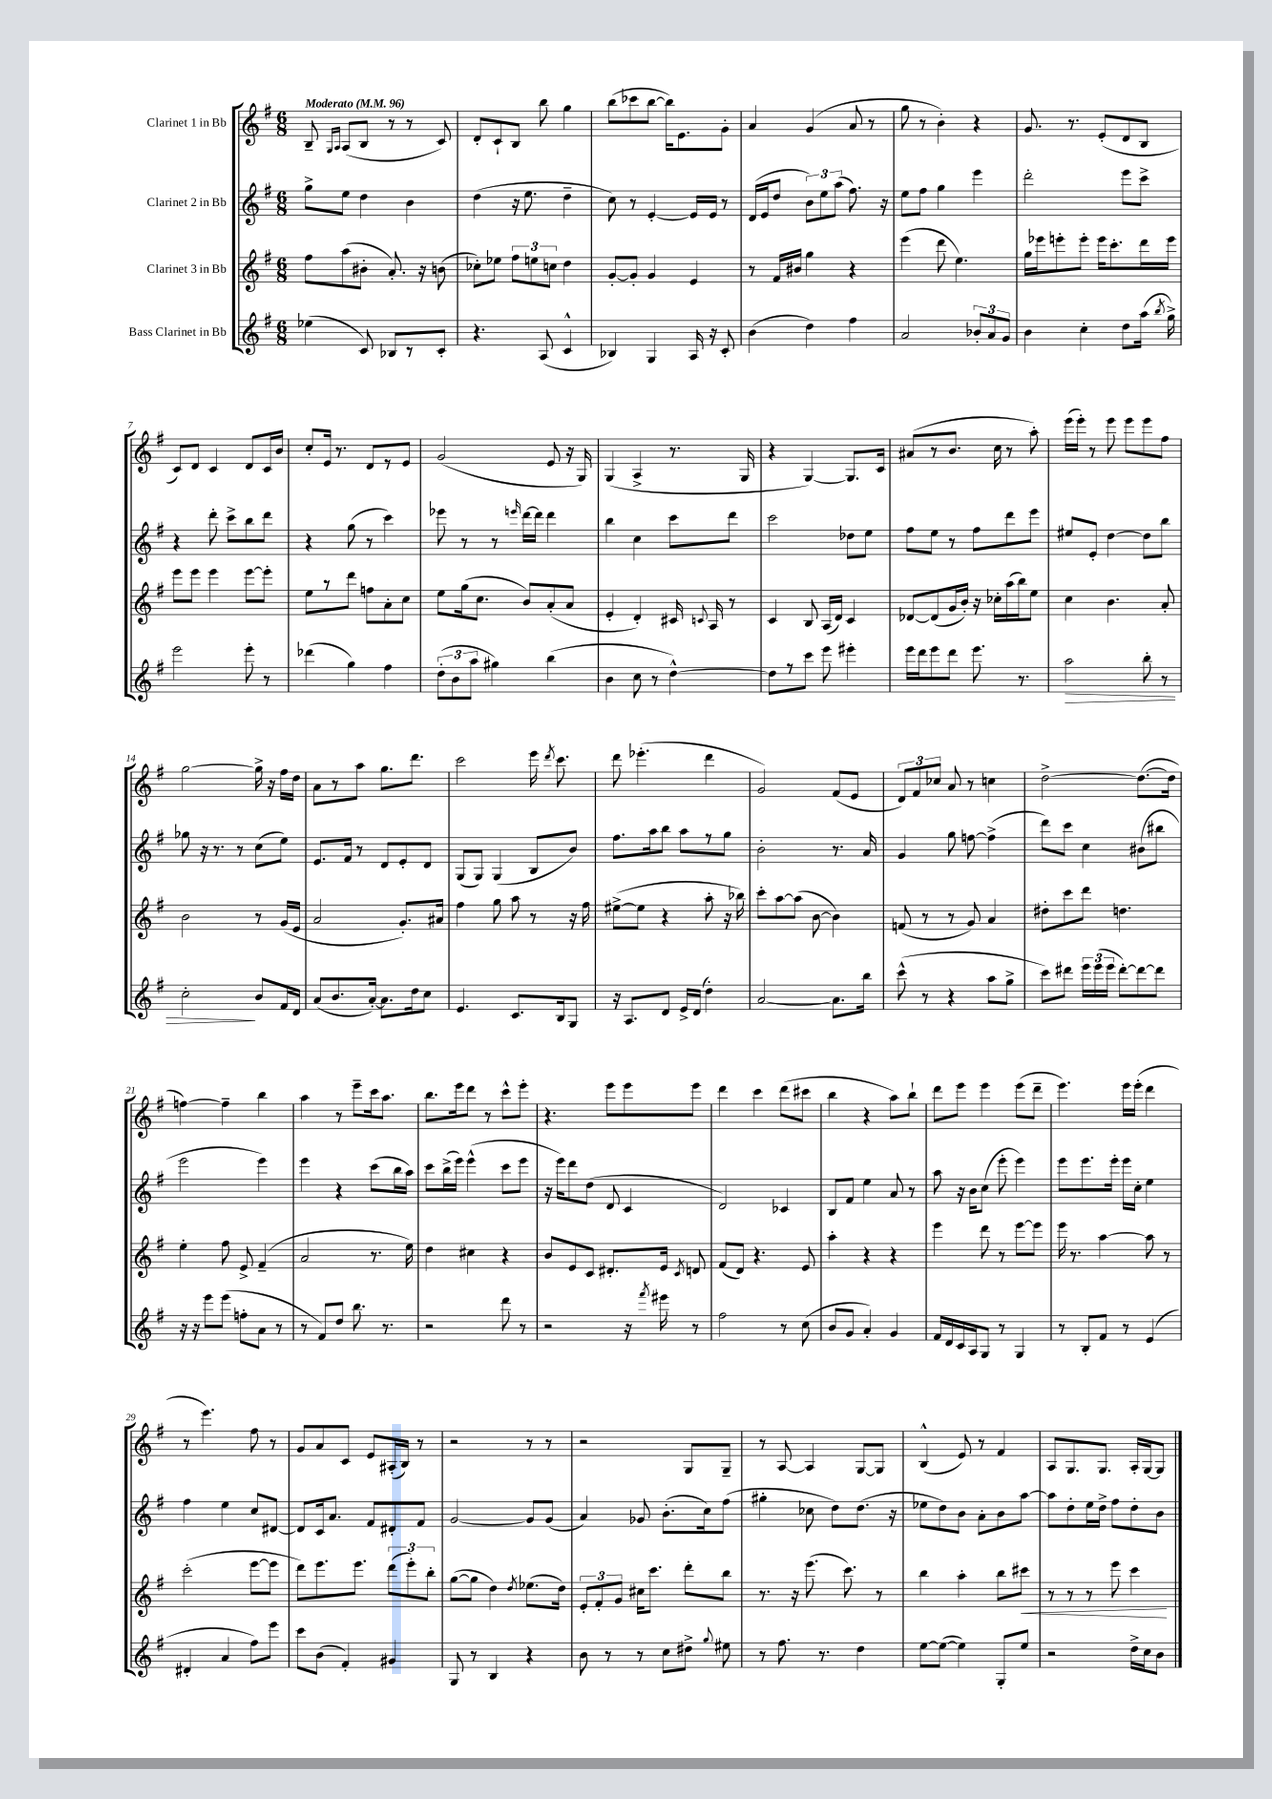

**kern	**kern	**kern	**kern
*staff4	*staff3	*staff2	*staff1
*clefG2	*clefG2	*clefG2	*clefG2
*k[f#]	*k[f#]	*k[f#]	*k[f#]
*M6/8	*M6/8	*M6/8	*M6/8
*MM96	*MM96	*MM96	*MM96
(4ee-	8ff#	8gg^	8B~
.	.	.	16qqG
.	.	.	16qqA
.	(8aa	8ee	(8A
8c)	8b#'	4dd	8B
8B-	8.a')	.	8r
8r	.	4b	8r
.	16r	.	.
8c'	(8b	.	8c)
=	=	=	=
4.r	8cc-')	(4dd	8d'
.	8ee-	.	8c`
.	12ff#	16r	8B
.	.	8.ee	.
.	12ee	.	.
(8A	.	.	8bb
.	12cc	.	.
4c^^	4dd	4dd~	4gg
=	=	=	=
4B-)	[8g'	8cc)	(8bb
.	8g']	8r	8ccc-
4G	4g	[4e'	[8bb
.	.	.	16bb])
.	.	.	8.e
16A	4e	16e]	.
16r	.	16e	.
8c'	.	8r	8g'
=	=	=	=
(4b	8r	(16d	4a
.	.	16e	.
.	16f#	8dd	.
.	16b#	.	.
4dd)	4gg	12b)	(4g
.	.	12ee	.
.	.	(12aa	.
4ff#	4r	8.ff#)	8a
.	.	.	8r
.	.	16r	.
=	=	=	=
2a	(4eee	8ee	8gg
.	.	8ff#	8r
.	8ddd	4gg	4b')
.	4.ee)	.	.
12b-'	.	4eee	4r
12a	.	.	.
12g	.	.	.
=	=	=	=
4b	16gg	2ddd'	8.g
.	16eee-	.	.
.	8eee'	.	.
.	.	.	8.r
4cc'	8eee'	.	.
.	16eee	.	(8e'
.	8.ccc'	.	.
8dd	.	8eee	8d
(16aa	16ddd	8ccc^	8B
8qbb	.	.	.
16gg^)	16eee	.	.
=	=	=	=
2eee	8eee	4r	8c)
.	8eee	.	8d
.	4eee	8ddd'	4c
.	.	8ccc^	.
8eee'	[8eee	8bb	8d
8r	8eee']	8ddd	16c
.	.	.	16b
=	=	=	=
(4ddd-	8ee	4r	8cc'
.	8r	.	16e
.	.	.	8.r
4gg)	8ddd	(8gg	.
.	8ff	8r	8d
4ff#	8a'	4ccc)	8r
.	8cc	.	8e
=	=	=	=
(12dd'	8ee	8eee-	(2g
12b	.	.	.
.	(16gg	8r	.
12aa	.	.	.
.	8.cc	.	.
4gg#)	.	8r	.
.	.	16qqeee	.
.	8b)	[16ddd	.
.	.	16ddd]	.
(4bb	(8a'	4ddd	8e
.	8a	.	16r
.	.	.	16G)
=	=	=	=
4b	4e'	4bb	(4G
8cc	4d')	4cc	4A^
8r	.	.	.
[4dd^^)	16c#	8ccc	8.r
.	8qqc	.	.
.	16A	.	.
.	8r	8ddd	.
.	.	.	16G
=	=	=	=
8dd]	4c	2ccc	4r
8r	.	.	.
8ccc	8B	.	[4G)
8eee	(16A	.	.
.	16d)	.	.
4eee#'	4c	8dd-	8.G]
.	.	8ee	.
.	.	.	16c
=	=	=	=
16eee	[8d-	8ff#	(8a#
16ddd	.	.	.
8eee	(8d-]	8ee	8r
8ddd	16g	8r	8.b
.	16b')	.	.
8.eee	16r	8ff#	.
.	16cc-'	.	16cc
.	(16aa	8ddd	8r
8.r	16bb)	.	.
.	8ee	8eee	8aa')
=	=	=	=
2aa	4cc	8ee#	(16eee
.	.	.	16eee')
.	.	8e'	8r
.	4.b	[4dd	8eee
.	.	.	8eee
8bb'	.	8dd]	8eee
8r	8a'	8bb	8ff#
=	=	=	=
2cc'	2b	8gg-	[2gg
.	.	16r	.
.	.	8.r	.
.	.	8r	.
8b	8r	(8cc	16gg^]
.	.	.	16r
16f#	(16g	8ee)	16ff#
16d	16e	.	16dd
=	=	=	=
(8a	2a	8.e	8a
8.b	.	.	8r
.	.	16f#	.
.	.	8r	8aa
[16a')	.	.	.
8.a]	.	8d	8.gg
.	8.g')	8e'	.
16dd	.	.	8.ddd
8cc	.	8d	.
.	16a#	.	.
=	=	=	=
4.e	4ff#	(8G	2ccc
.	.	8G)	.
.	8gg	(4G	.
8.c	8aa	.	.
.	8r	8B	16eee
.	.	.	8qddd
16B	.	.	8.ccc
8G	16r	8b)	.
.	16ff#	.	.
=	=	=	=
16r	([8ee#^	8.ff#	8ddd
8.A	.	.	.
.	8ee#]	.	(4.eee-'
.	.	16aa	.
8d	4r	8bb	.
16e^	.	8aa	.
(16d	.	.	.
4dd')	8aa'	8r	4ddd
.	16r	8gg	.
.	16bb-)	.	.
=	=	=	=
[2a	8ccc'	2b'	2g)
.	[8aa	.	.
.	(8aa]	.	.
.	[8b	.	.
8.a]	4b])	8.r	(8f#
.	.	.	8e
16bb	.	16a	.
=	=	=	=
(8ccc^^	(8f	4g	12d)
.	.	.	12f#
8r	8r	.	.
.	.	.	12cc-
4r	8r	8gg	8a
.	8g)	[8ff	8r
8aa	4a	(4ff^]	4cc
8gg^	.	.	.
=	=	=	=
8ccc)	8dd#'	8ddd)	[2dd^
8ddd#	8ccc	8ccc	.
24eee	8ddd	4cc	.
(24eee	.	.	.
24eee	.	.	.
[8ddd#')	4.dd	.	.
8ddd#_	.	(8b#	(8.dd_
8ddd#]	.	8bb#	.
.	.	.	16dd]
=	=	=	=
16r	4ee'	2eee	[4ff)
16r	.	.	.
8eee	.	.	.
(8eee	8ff#	.	4ff~]
8ff'	8e^	.	.
8a	(4f#~	4eee)	4bb
8r	.	.	.
=	=	=	=
8r	2a	4eee	4aa
8f#)	.	.	.
8dd	.	4r	8r
8.bb	.	.	8eee~
.	8.r	(8ccc	16ccc
8.r	.	.	8.aa
.	.	16bb	.
.	16ee)	16aa)	.
=	=	=	=
2r	4dd	8ccc	8.bb
.	.	(16bb^	.
.	.	16eee)	16eee
.	4cc#	(4eee^^	8ddd
.	.	.	8r
8ddd	4r	8ccc	8ccc^^
8r	.	8eee	8eee'
=	=	=	=
2r	8b	16r	4.r
.	.	16eee)	.
.	8e	8ddd	.
.	8c	(8dd	.
.	8.d#'	8d	8eee
16r	.	4c	8eee
8qfff#	.	.	.
16eee#	16e	.	.
.	8qc	.	.
8r	8d	.	8eee
=	=	=	=
2ff#	(8f#	2d)	4ddd
.	8d)	.	.
.	4.r	.	4ccc
8r	.	4c-	(8ddd
(8cc	8e	.	8ccc#
=	=	=	=
8b	4aa'	8B	4bb
8g	.	8f#	.
4a')	4r	4ee	4r
4g	4r	8a	8aa)
.	.	8r	8bb`
=	=	=	=
16f#	4eee	8aa	8ddd
16d	.	.	.
16c	.	16r	8eee
16A	.	16b	.
8G	8ddd	(8cc	4eee
8r	8r	8eee'	.
4G	[8eee	4eee)	(8eee
.	8eee]	.	8ddd~
=	=	=	=
8r	16eee	8eee	4.eee)
.	8.r	.	.
8B'	.	8.eee	.
8f#	[4aa	.	.
.	.	16eee'	.
8r	.	16eee	16eee
.	.	16cc'	(16eee'
(4e	8aa]	4ee	4ddd
.	8r	.	.
=	=	=	=
4d#'	(2ccc'	4ff#	8r
.	.	.	4.eee)
4a	.	4ee	.
8ff#)	[8eee	8cc	8ff#
8eee	8eee]	[8d#	8r
=	=	=	=
8ccc	8ddd)	8d#]	8g
(8b	8.eee	16c	8a
.	.	8.a	.
4f#')	.	.	8c
.	8.eee	.	.
.	.	8f#	8e
4g#	(12ddd	8d#'	(16A#'
.	.	.	16B)
.	12eee')	.	.
.	.	8f#	8r
.	12bb'	.	.
=	=	=	=
8G	([8gg	[2g	2r
8r	8gg]	.	.
4B	4dd)	.	.
.	8qdd	.	.
4r	(8.ee-	8g]	8r
.	.	(8g	8r
.	16dd)	.	.
=	=	=	=
8b	12e'	4a)	2r
.	12f#'	.	.
8r	.	.	.
.	12g	.	.
8r	16cc#	8g-	.
.	8.ccc	.	.
8cc	.	(8.b'	.
8dd#^	8ddd'	.	8G
.	.	16cc)	.
8qqgg	.	.	.
8ee#	8bb	(8ff#	8G~
=	=	=	=
8r	8.r	4gg#'	8r
8.ff#	.	.	[8A
.	16r	.	.
.	(8.eee	8cc-	4A]
8.r	.	.	.
.	.	8dd)	.
.	8.ccc)	.	.
4dd	.	(8.dd	[8G
.	8r	.	8G]
.	.	16r	.
=	=	=	=
[8ee	4bb	8ee-	(4B^^
(8ee_	.	8dd)	.
4ee])	4aa'	8b	8e)
.	.	8a'	8r
8G'	8bb	8b	4f#
8ee	8ccc#	[8aa	.
=	=	=	=
2r	8r	8aa]	8A
.	8r	8dd'	8.G
.	8r	16ee	.
.	.	16dd^	8.G
.	8eee	8ff#	.
16dd^	4ccc	8dd'	16A'
16cc	.	.	[16G
8b	.	8b	8G]
==	==	==	==
*-	*-	*-	*-
